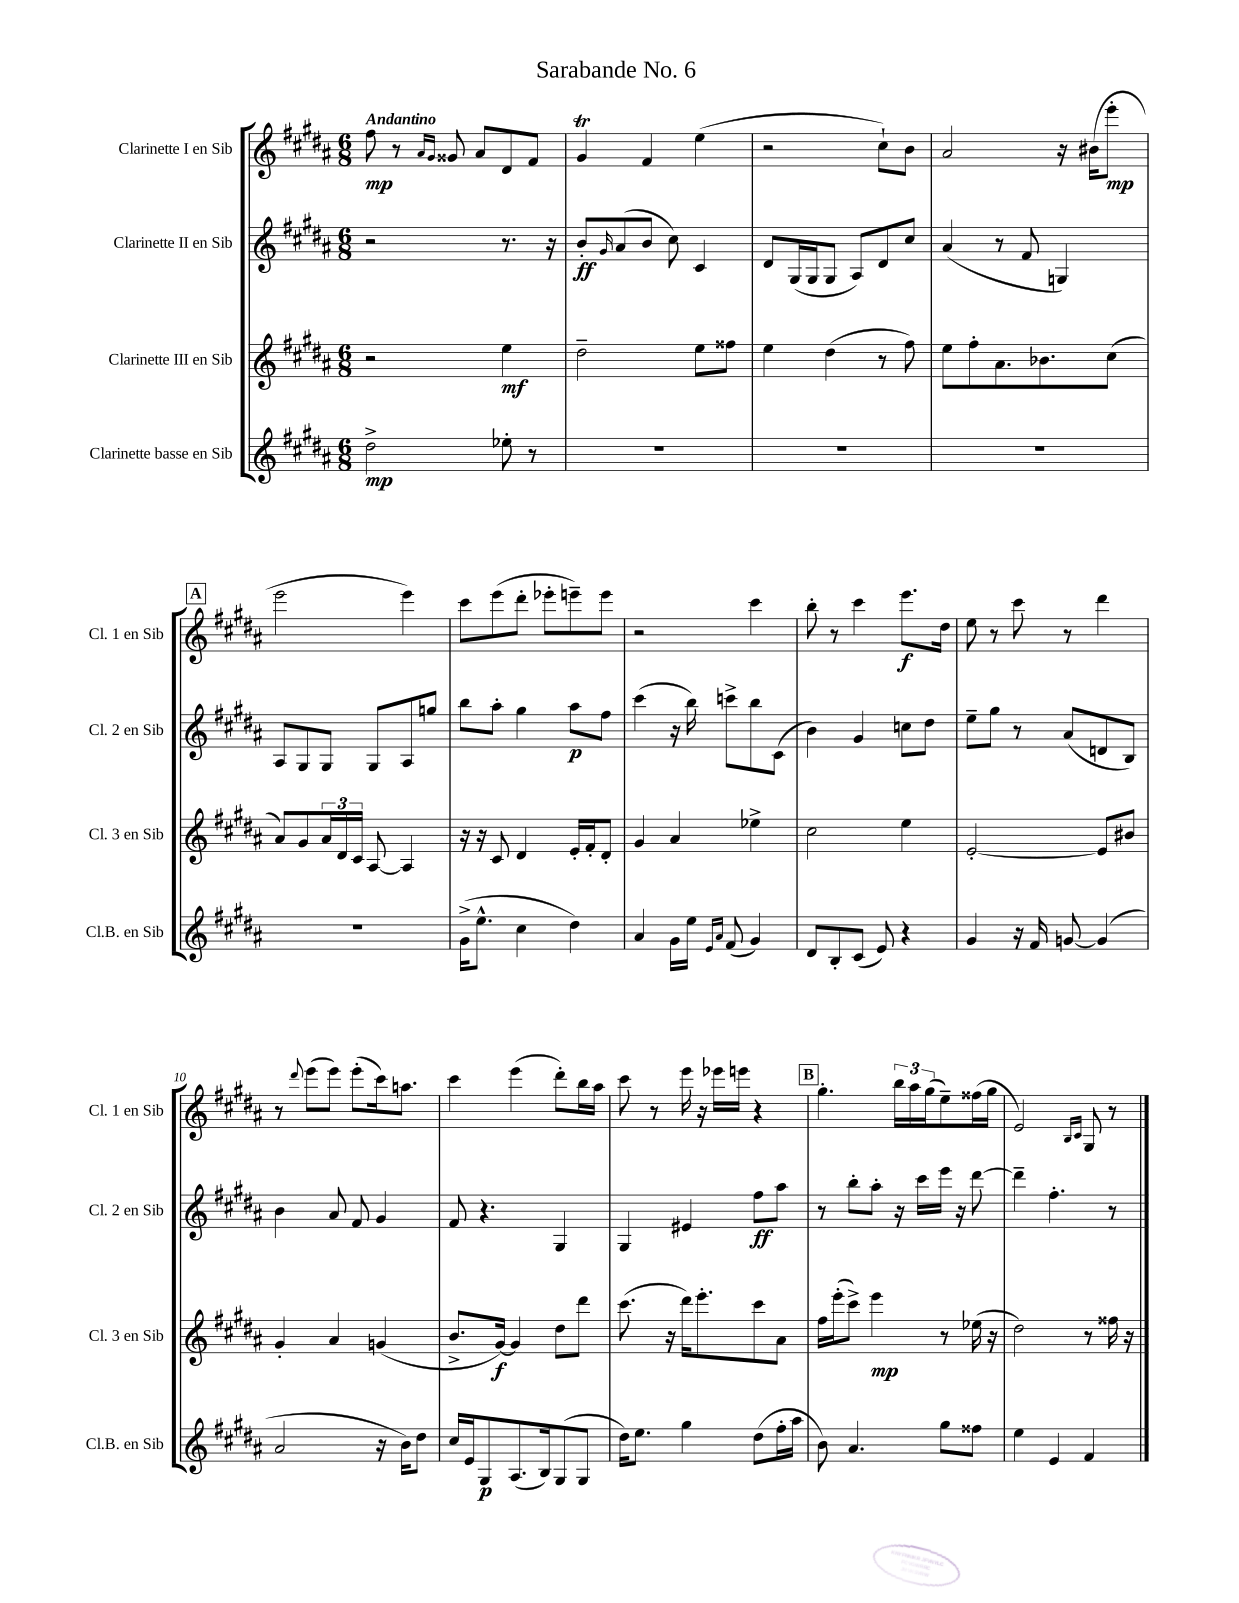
\header { title = "Sarabande No. 6" }
<<
\new StaffGroup <<
\new Staff = "s0" \with { instrumentName = "Clarinette I en Sib" shortInstrumentName = "Cl. 1 en Sib" } {
    \clef treble \key b \major \numericTimeSignature \time 6/8 \tempo "Andantino"
    fis''8\mp r8 \grace { ais'16 gis'16 } gisis'8 ais'8 dis'8 fis'8 |
    gis'4\trill fis'4 e''4( |
    r2 cis''8-!) b'8 |
    ais'2 r16 bis'16( e'''8-.\mp |
    \mark \markup { \box "A" } e'''2 e'''4) |
    cis'''8 e'''8( dis'''8-. ees'''8-. e'''8--) e'''8 |
    r2 cis'''4 |
    b''8-. r8 cis'''4 e'''8.\f dis''16 |
    e''8 r8 cis'''8 r8 dis'''4 |
    r8 \appoggiatura { dis'''8 } e'''8( e'''8) e'''8-.( cis'''16) a''8. |
    cis'''4 e'''4( dis'''8-.) b''16 ais''16 |
    cis'''8 r8 e'''16 r16 ees'''16 e'''16 r4 |
    \mark \markup { \box "B" } gis''4.-. \tuplet 3/2 { b''16 ais''16 gis''16( } e''8--) fisis''16( gis''16 |
    e'2) \grace { b16 cis'16 } gis8 r8 \bar "|." |
}
\new Staff = "s1" \with { instrumentName = "Clarinette II en Sib" shortInstrumentName = "Cl. 2 en Sib" } {
    \clef treble \key b \major \numericTimeSignature \time 6/8
    r2 r8. r16 |
    b'8-.\ff \grace { gis'16 } ais'8( b'8 cis''8) cis'4 |
    dis'8 gis16( gis16 gis8 ais8) dis'8 cis''8 |
    ais'4( r8 fis'8 g4) |
    \mark \markup { \box "A" } ais8 gis8 gis8 gis8 ais8 g''8 |
    b''8 ais''8-. gis''4 ais''8\p fis''8 |
    cis'''4( r16 b''16) c'''8-> b''8 cis'8( |
    b'4) gis'4 c''8 dis''8 |
    e''8-- gis''8 r8 ais'8( d'8 b8) |
    b'4 ais'8 fis'8 gis'4 |
    fis'8 r4. gis4 |
    gis4 eis'4 fis''8\ff ais''8 |
    \mark \markup { \box "B" } r8 b''8-. ais''8-. r16 cis'''16 e'''16 r16 dis'''8~ |
    dis'''4-- fis''4.-. r8 \bar "|." |
}
\new Staff = "s2" \with { instrumentName = "Clarinette III en Sib" shortInstrumentName = "Cl. 3 en Sib" } {
    \clef treble \key b \major \numericTimeSignature \time 6/8
    r2 e''4\mf |
    dis''2-- e''8 fisis''8 |
    e''4 dis''4( r8 fis''8) |
    e''8 fis''8-. ais'8. bes'8. cis''8( |
    \mark \markup { \box "A" } ais'8) gis'8 \tuplet 3/2 { ais'16 dis'16 cis'16 } ais8~ ais4 |
    r16 r16 cis'8 dis'4 e'16-. fis'16-. dis'8-. |
    gis'4 ais'4 ees''4-> |
    cis''2 e''4 |
    e'2~-. e'8 bis'8 |
    gis'4-. ais'4 g'4( |
    b'8.-> gis'16~\f) gis'4 dis''8 dis'''8 |
    cis'''8.( r16 dis'''16) e'''8.-. cis'''8 ais'8 |
    \mark \markup { \box "B" } fis''16 e'''16-.( cis'''8->) e'''4\mp r8 ees''16( r16 |
    dis''2) r8 fisis''16 r16 \bar "|." |
}
\new Staff = "s3" \with { instrumentName = "Clarinette basse en Sib" shortInstrumentName = "Cl.B. en Sib" } {
    \clef treble \key b \major \numericTimeSignature \time 6/8
    dis''2->\mp ees''8-. r8 |
    R2. |
    R2. |
    R2. |
    \mark \markup { \box "A" } R2. |
    gis'16->( e''8.-^ cis''4 dis''4) |
    ais'4 gis'16 e''16 \grace { e'16 ais'16 } fis'8( gis'4) |
    dis'8 b8-. cis'8( e'8) r4 |
    gis'4 r16 fis'16 g'8~ g'4( |
    ais'2 r16 b'16) dis''8 |
    cis''16 e'16 gis8\p ais8.( b16) gis8( gis8 |
    dis''16) e''8. gis''4 dis''8( fis''16-. ais''16 |
    \mark \markup { \box "B" } b'8) ais'4. gis''8 fisis''8 |
    e''4 e'4 fis'4 \bar "|." |
}
>>
>>
